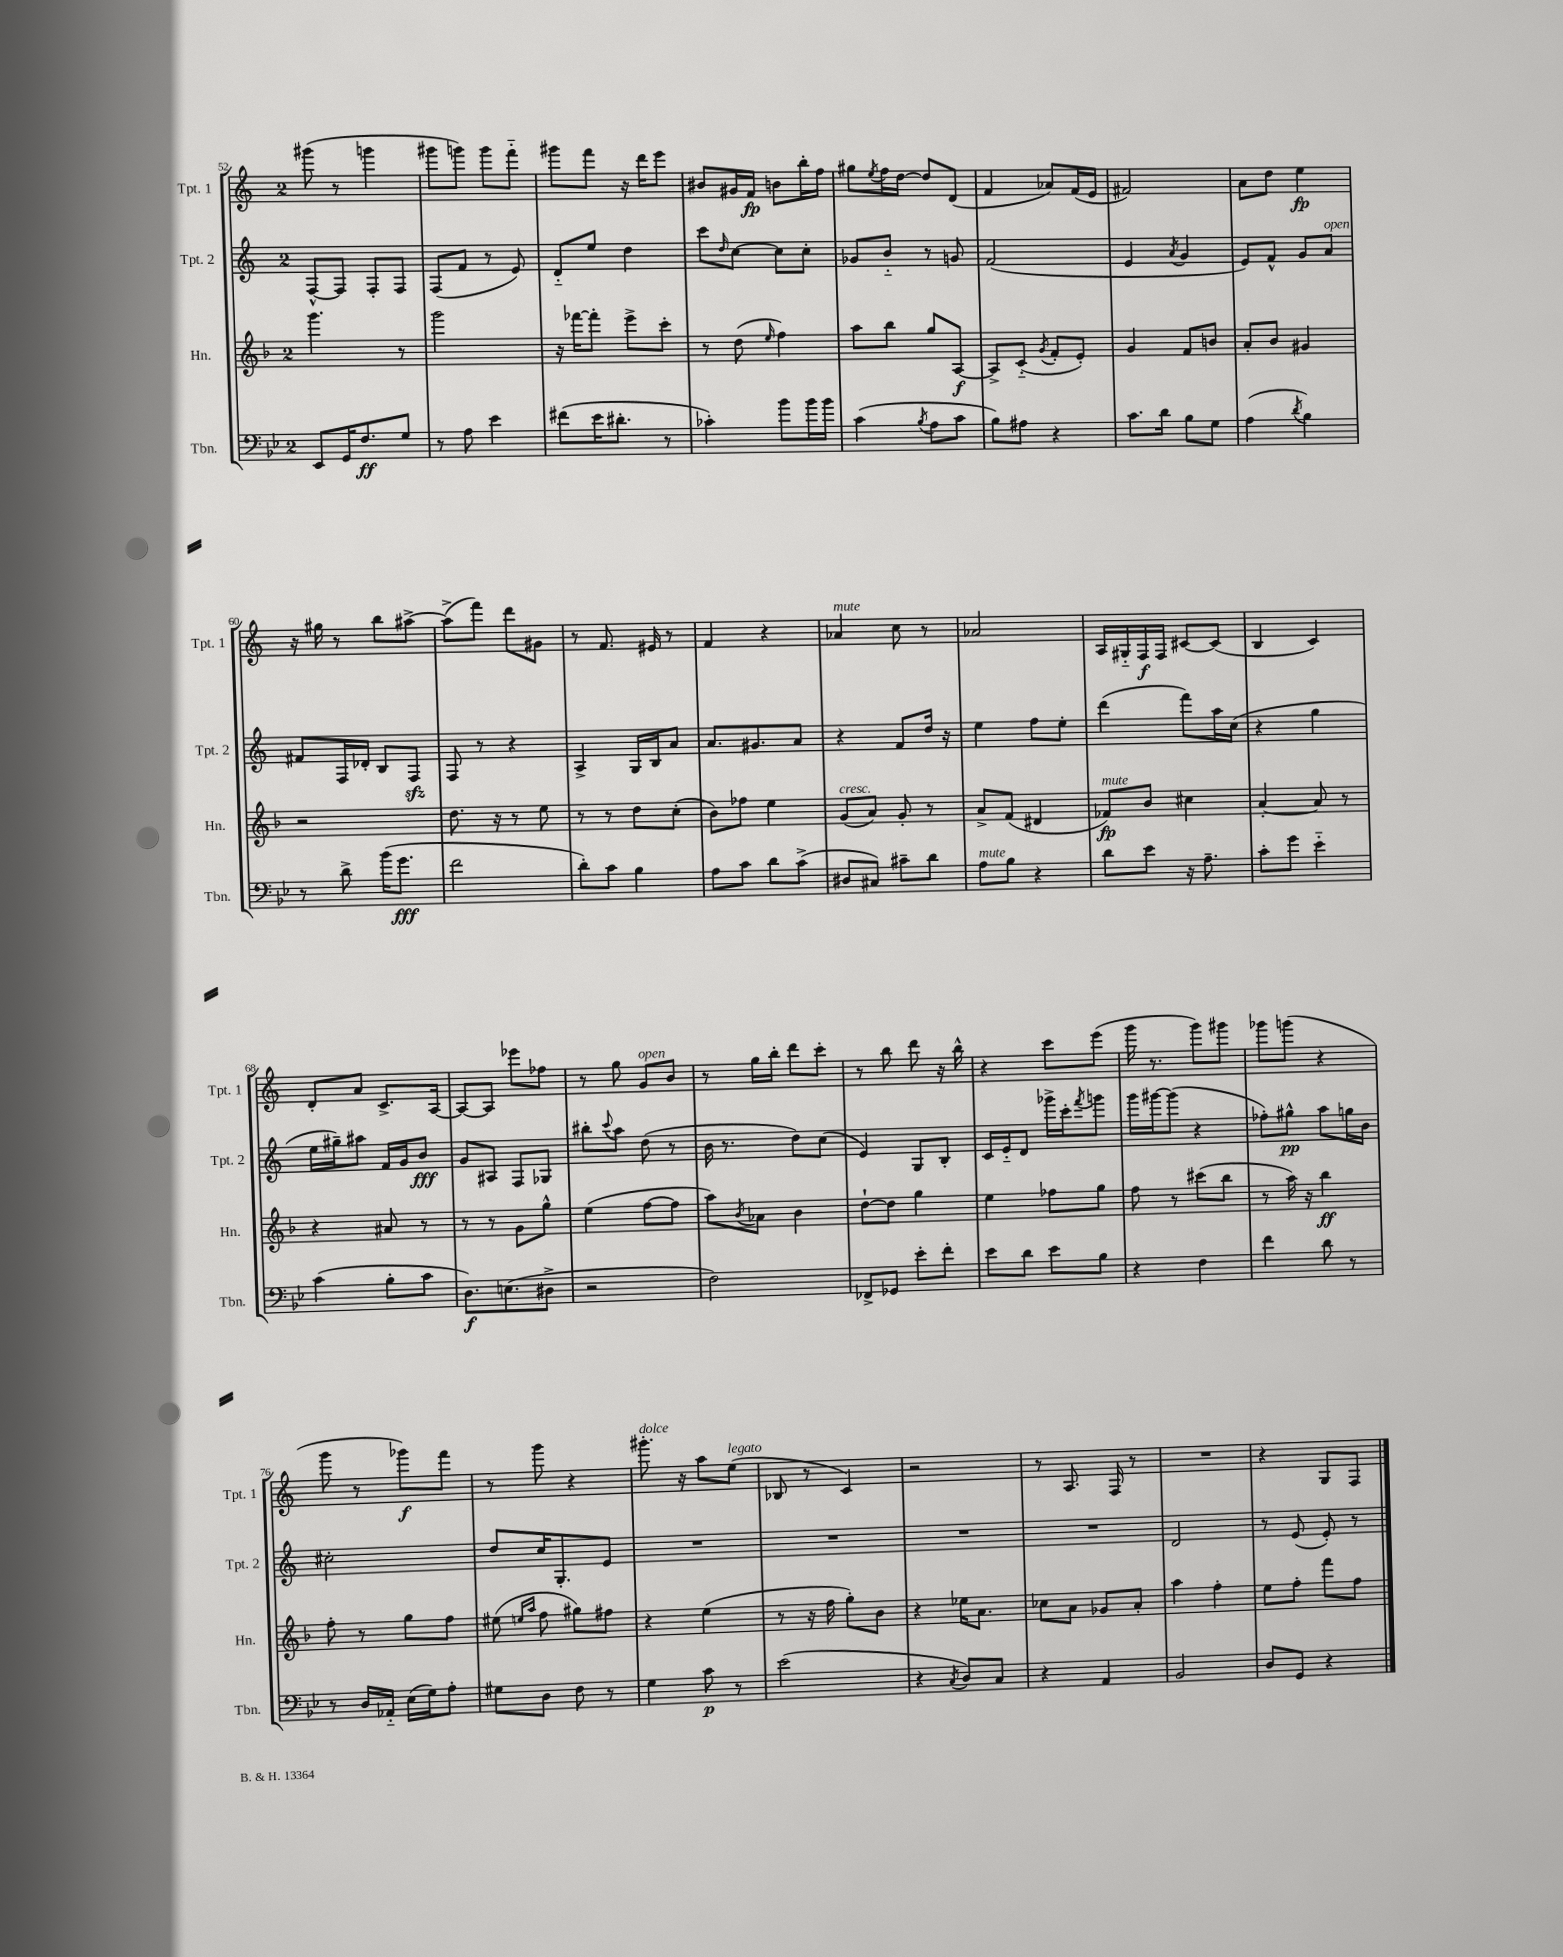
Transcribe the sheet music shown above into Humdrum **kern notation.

**kern	**kern	**kern	**kern
*staff4	*staff3	*staff2	*staff1
*clefF4	*clefG2	*clefG2	*clefG2
*k[b-e-]	*k[b-]	*k[]	*k[]
*M2/4	*M2/4	*M2/4	*M2/4
8EE-	4.ggg	[8F^^	(8ggg#
16GG	.	8F]	8r
8.F	.	.	.
.	.	8F'	4ggg
8G	8r	8F	.
=	=	=	=
8r	2ggg	(8F	8ggg#
8A	.	8f	8ggg)
4e-	.	8r	8ggg
.	.	8e)	8fff'~
=	=	=	=
(8f#	16r	8d'~	8ggg#
.	[16fff-	.	.
16e-	8fff-']	8ee	8fff
8.d#'	.	.	.
.	8eee^	4dd	16r
.	.	.	16ddd
8r	8ccc'	.	8eee
=	=	=	=
4c-')	8r	8ccc	8b#
.	.	16qqdd	.
.	(8dd	[8cc	16g#
.	.	.	16f
.	16qqee	.	.
8b-	4ff)	8cc]	8b
16b-	.	8cc'	16bb'
16b-	.	.	16ff
=	=	=	=
(4c	8aa	8g-	8gg#
.	.	.	8qee
.	8bb-	8b'~	16ff
.	.	.	[16dd
8qB-	.	.	.
8A	8gg	8r	8dd]
8c	[8A	8g	(8d
=	=	=	=
8B-)	8A^]	(2f	4f
8A#	(8c'~	.	.
.	8qg	.	.
4r	8f'	.	8a-)
.	8e')	.	(16f
.	.	.	16e
=	=	=	=
8.c	4g	4e	2f#)
16d	.	.	.
.	.	8qa	.
8B-	8f	4g	.
8G	8b	.	.
=	=	=	=
(4A	8a'	8e)	8a
.	8b-	8f^^	8dd
8qd	.	.	.
4B-)	4g#	8g	4ee
.	.	8a	.
=	=	=	=
8r	2r	8f#	16r
.	.	.	16gg#
8d^	.	16F	8r
.	.	16d-'	.
(16b-	.	8B	8bb
8.g	.	.	.
.	.	8F	[8aa#^
=	=	=	=
2f	8.dd	8F	(8aa#^]
.	.	8r	8fff)
.	16r	.	.
.	8r	4r	8ddd
.	8ee	.	8g#
=	=	=	=
8d')	8r	4A^	8r
8c	8r	.	8.f
4B-	8dd	16G	.
.	.	16B	16e#
.	(8cc'	8a	8r
=	=	=	=
8A	8b-)	8.a	4f
8c	8ff-	.	.
.	.	8.g#	.
8d	4ee	.	4r
(8c^	.	8a	.
=	=	=	=
8D#	(8g	4r	4a-
8C#)	8a)	.	.
8c#~	8g'	8f	8cc
8d	8r	16dd	8r
.	.	16r	.
=	=	=	=
8A	8a^	4ee	2a-
8B-	(8f	.	.
4r	4d#	8ff	.
.	.	8ee'	.
=	=	=	=
8d	8f-)	(4ddd	16A
.	.	.	16G#'~
8e-	8b-	.	16F
.	.	.	16F
16r	4cc#	8fff)	[8c#
8.A~	.	.	.
.	.	16aa	(8c#]
.	.	(16cc	.
=	=	=	=
8c'	[4a'	4r	4B
8g	.	.	.
4e-'~	8a]	4gg	4c)
.	8r	.	.
=	=	=	=
(4c	4r	16ee	8d'
.	.	16gg#~)	.
.	.	8aa#	8a
8B-'	8a#	16f	8.c^
.	.	16g	.
8c	8r	8b	.
.	.	.	[16A
=	=	=	=
8.D)	8r	8g	8A_
.	8r	8A#	8A]
(8.E	.	.	.
.	8g	8F	8eee-
8D#^	8gg^^	8G-	8ff-
=	=	=	=
2r	(4ee	8bb#'	8r
.	.	8qqccc	.
.	.	8aa	8gg
.	[8ff	(8dd	8g
.	8ff]	8r	8b
=	=	=	=
2F)	8aa)	16b	8r
.	.	8.r	.
.	8qb-	.	.
.	8a-	.	16gg
.	.	.	16bb'
.	4b-	8dd)	8ddd
.	.	(8cc	8ccc'
=	=	=	=
8FF-^	[8dd`	4e)	8r
8GG-	8dd]	.	8bb
8e-'	4gg	8G	8ddd
8f'	.	8B'	16r
.	.	.	16bb^^
=	=	=	=
8e-	4ee	16c	4r
.	.	16e'~	.
8d	.	8d	.
8e-	8ff-	16ggg-^	8ccc
.	.	16ccc'	.
.	.	8qfff	.
8B-	8gg	8ggg	(8eee
=	=	=	=
4r	8ff	16ggg	16ggg
.	.	[16ggg#	8.r
.	8r	(8ggg#]	.
4F	(8ccc#	4r	8ggg)
.	8bb-	.	8ggg#
=	=	=	=
4f	8r	8ff-')	8ggg-
.	16aa)	8gg#^^	(8ggg
.	16r	.	.
8d	4bb-	8aa	4r
8r	.	16gg	.
.	.	16b	.
=	=	=	=
8r	8ff'	2cc#'	8ggg
16D	8r	.	8r
16AA-'~	.	.	.
(16E-	8gg	.	8ggg-)
16G)	.	.	.
8A'	8ff	.	8fff
=	=	=	=
8G#	(8ee#	8dd	8r
.	16qqee	.	.
.	16qqaa	.	.
8D	8ff	16cc	8ggg
.	.	8.G'	.
8F	8gg#)	.	4r
8r	8ff#	8e	.
=	=	=	=
4G	4r	2r	8.ggg#'
.	.	.	16r
8c	(4ee	.	8aa
8r	.	.	(8ee
=	=	=	=
(2e-	8r	2r	8B-
.	16r	.	8r
.	16ff	.	.
.	8gg')	.	4c)
.	8b-	.	.
=	=	=	=
4r	4r	2r	2r
8qC	.	.	.
8D)	16ee-	.	.
.	8.a	.	.
8C	.	.	.
=	=	=	=
4r	8cc-	2r	8r
.	8a	.	8.A
4AA	8g-	.	.
.	.	.	16F
.	8a'	.	8r
=	=	=	=
2BB-	4aa	2d	2r
.	4ff'	.	.
=	=	=	=
8D	8ee	8r	4r
8GG	8ff'	(8e	.
4r	8fff	8e')	8G
.	8ff	8r	8F
==	==	==	==
*-	*-	*-	*-
